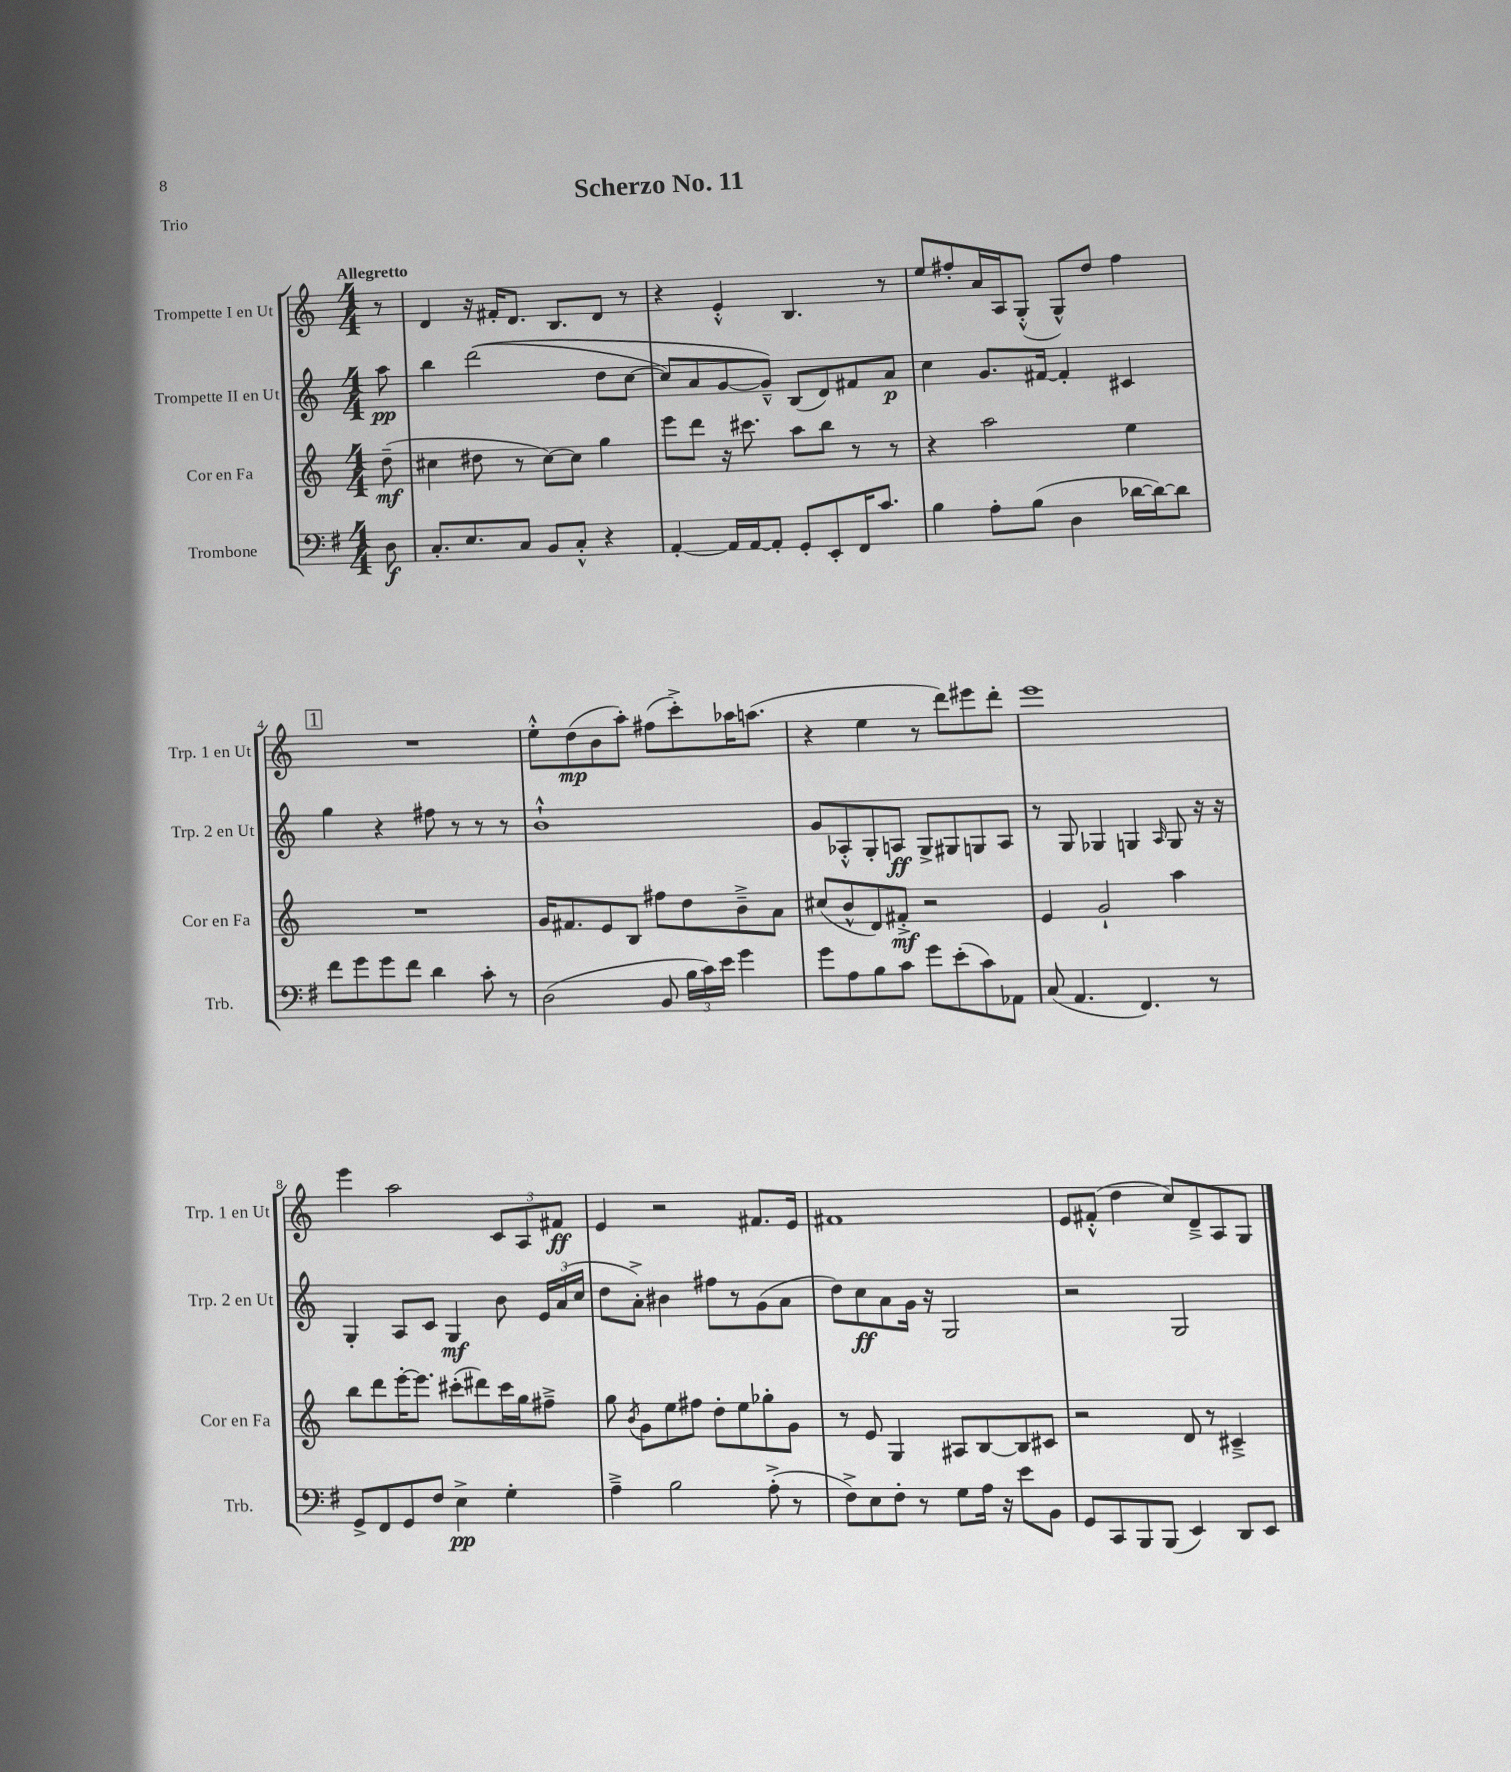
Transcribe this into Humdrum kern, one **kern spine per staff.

**kern	**dynam	**kern	**dynam	**kern	**dynam	**kern	**dynam
*part4	*part4	*part3	*part3	*part2	*part2	*part1	*part1
*staff4	*staff4	*staff3	*staff3	*staff2	*staff2	*staff1	*staff1
*I"Trombone	*	*I"Cor en Fa	*	*I"Trompette II en Ut	*	*I"Trompette I en Ut	*
*I'Trb.	*	*I'Cor en Fa	*	*I'Trp. 2 en Ut	*	*I'Trp. 1 en Ut	*
*clefF4	*	*clefG2	*	*clefG2	*	*clefG2	*
*k[f#]	*	*k[]	*	*k[]	*	*k[]	*
*M4/4	*	*M4/4	*	*M4/4	*	*M4/4	*
=	=	=	=	=	=	=	=
!	!	!	!	!	!	!LO:TX:a:B:t=Allegretto	!
8D\	f	(8dd~\	mf	8aa\	pp	8r	.
=1	=1	=1	=1	=1	=1	=1	=1
8.C'/L	.	4cc#X\	.	4bb\	.	4d/	.
8.E/	.	.	.	.	.	.	.
.	.	8dd#X\	.	((2ddd\	.	16r	.
.	.	.	.	.	.	16f#X'/KL	.
8C/J	.	8r	.	.	.	8.d/J	.
8BB/L	.	[8cc#\L)	.	.	.	.	.
.	.	.	.	.	.	8.B/L	.
8C'^^/J	.	8cc#\J]	.	.	.	.	.
4r	.	4gg\	.	8dd\L	.	8d/J	.
.	.	.	.	[8cc\J	.	8r	.
=2	=2	=2	=2	=2	=2	=2	=2
[4AA'/	.	8eee\L	.	8cc/L])	.	4r	.
.	.	8ddd\J	.	8a/	.	.	.
16AA/LL]	.	16r	.	[8g/	.	4e'^^/	.
[16AA/J	.	8.ccc#X\	.	.	.	.	.
8AA'/J]	.	.	.	8g~^^/J])	.	.	.
8GG'/L	.	8aa\L	.	(8B/L	.	4.B/	.
8EE'/	.	8bb\J	.	8d/)	.	.	.
16FF#/K	.	8r	.	8f#X/	.	.	.
8.c/J	.	.	.	.	.	.	.
.	.	8r	.	8a/J	p	8r	.
=3	=3	=3	=3	=3	=3	=3	=3
4B\	.	4r	.	4cc\	.	8ee/L	.
.	.	.	.	.	.	8ff#X'/	.
8A'\L	.	2aa\	.	8.g/L	.	16a/L	.
.	.	.	.	.	.	16A/J	.
(8B\J	.	.	.	.	.	(8G'^^/J	.
.	.	.	.	[16f#X/Jk	.	.	.
4D\	.	.	.	4f#'/]	.	8G^^/L)	.
.	.	.	.	.	.	8dd/J	.
[16d-X\LL	.	4ee\	.	4c#X/	.	4ff#\	.
16d-\J_)	.	.	.	.	.	.	.
8d-\J]	.	.	.	.	.	.	.
!!LO:LB:g=z
!!LO:REH:place=s1:t=1
=4	=4	=4	=4	=4	=4	=4	=4
8f#\L	.	1r	.	4gg\	.	1r	.
8g\	.	.	.	.	.	.	.
8g\	.	.	.	4r	.	.	.
8f#\J	.	.	.	.	.	.	.
4d\	.	.	.	8ff#X\	.	.	.
.	.	.	.	8r	.	.	.
8c'\	.	.	.	8r	.	.	.
8r	.	.	.	8r	.	.	.
=5	=5	=5	=5	=5	=5	=5	=5
(2D\	.	16g/KL	.	1b`^^	.	8ee'^^\L	.
.	.	8.f#X/	.	.	.	.	.
.	.	.	.	.	.	(8dd\	mp
.	.	8e/	.	.	.	8b\	.
.	.	8B/J	.	.	.	8aa'\J)	.
8BB/	.	8ff#X\L	.	.	.	(8ff#X\L	.
24B\LL	.	8dd\	.	.	.	8ccc'^\)	.
24c\)	.	.	.	.	.	.	.
24e\JJ	.	.	.	.	.	.	.
4g\	.	8b~^\	.	.	.	16aa-X\K	.
.	.	.	.	.	.	(8.aan\J	.
.	.	8a\J	.	.	.	.	.
=6	=6	=6	=6	=6	=6	=6	=6
8g\L	.	(8cc#X/L	.	8g/L	.	4r	.
8A\	.	8b^^/	.	8A-X'^^/	.	.	.
8B\	.	8d/)	.	8G'/	.	4ee\	.
8c\J	.	8f#X'^/J	mf	8An/J	ff	.	.
8g\L	.	2r	.	8G^/L	.	8r	.
(8e'\	.	.	.	8G#X/	.	8ddd\L)	.
8c\)	.	.	.	8Gn/	.	8eee#X\	.
8AA-X\J	.	.	.	8A/J	.	8ddd'\J	.
=7	=7	=7	=7	=7	=7	=7	=7
(8C/	.	4e/	.	8r	.	1eee	.
4.AA/	.	.	.	8G/	.	.	.
.	.	2g`/	.	4G-X/	.	.	.
4.FF#/)	.	.	.	4Gn/	.	.	.
.	.	.	.	16qqA/	.	.	.
.	.	4aa\	.	8G/	.	.	.
8r	.	.	.	16r	.	.	.
.	.	.	.	16r	.	.	.
!!LO:LB:g=z
=8	=8	=8	=8	=8	=8	=8	=8
8GG^/L	.	8bb\L	.	4G'/	.	4eee\	.
8FF#/	.	8ddd\	.	.	.	.	.
8GG/	.	[16eee'\K	.	8A/L	.	2aa\	.
.	.	8.eee\J]	.	.	.	.	.
8F#/J	.	.	.	8c/J	.	.	.
4E^\	pp	(8ccc#X'\L	.	4G/	mf	.	.
.	.	8ddd#X\)	.	.	.	.	.
4G'\	.	16ccc#\L	.	8b\	.	12c/L	.
.	.	16gg\J	.	.	.	.	.
.	.	.	.	.	.	12A/	.
.	.	8ff#X~^\J	.	24e/LL	.	.	.
.	.	.	.	(24a/	.	12f#X/J	ff
.	.	.	.	24cc/JJ	.	.	.
=9	=9	=9	=9	=9	=9	=9	=9
4A~^\	.	8gg\	.	8dd\L	.	4e/	.
.	.	8qb/	.	.	.	.	.
.	.	8g\L	.	8a'^\J)	.	.	.
2B\	.	8ee\	.	4b#X\	.	2r	.
.	.	8ff#X\J	.	.	.	.	.
.	.	8dd'\L	.	8ff#X\L	.	.	.
.	.	8ee\	.	8r	.	.	.
(8A'^\	.	8gg-X'\	.	(8g\	.	8.f#X/L	.
8r	.	8g\J	.	8a\J	.	.	.
.	.	.	.	.	.	16e/Jk	.
=10	=10	=10	=10	=10	=10	=10	=10
8F#^\L)	.	8r	.	8dd\L)	.	1f#X	.
8E\	.	8e/	.	8cc\	ff	.	.
8F#'\J	.	4G/	.	8a\	.	.	.
8r	.	.	.	16g\Jk	.	.	.
.	.	.	.	16r	.	.	.
8G\L	.	8A#X/L	.	2G/	.	.	.
16A\Jk	.	[8B/	.	.	.	.	.
16r	.	.	.	.	.	.	.
8e\L	.	8B/]	.	.	.	.	.
8BB\J	.	8c#X/J	.	.	.	.	.
=11	=11	=11	=11	=11	=11	=11	=11
8GG/L	.	2r	.	2r	.	8e/L	.
8CC/	.	.	.	.	.	(8f#X'^^/J	.
8BBB/	.	.	.	.	.	4dd\	.
(8BBB/J	.	.	.	.	.	.	.
4EE/)	.	8d/	.	2G/	.	8cc/L)	.
.	.	8r	.	.	.	8d~^/	.
8DD/L	.	4c#X~^/	.	.	.	8A/	.
8EE/J	.	.	.	.	.	8G/J	.
==	==	==	==	==	==	==	==
*-	*-	*-	*-	*-	*-	*-	*-
